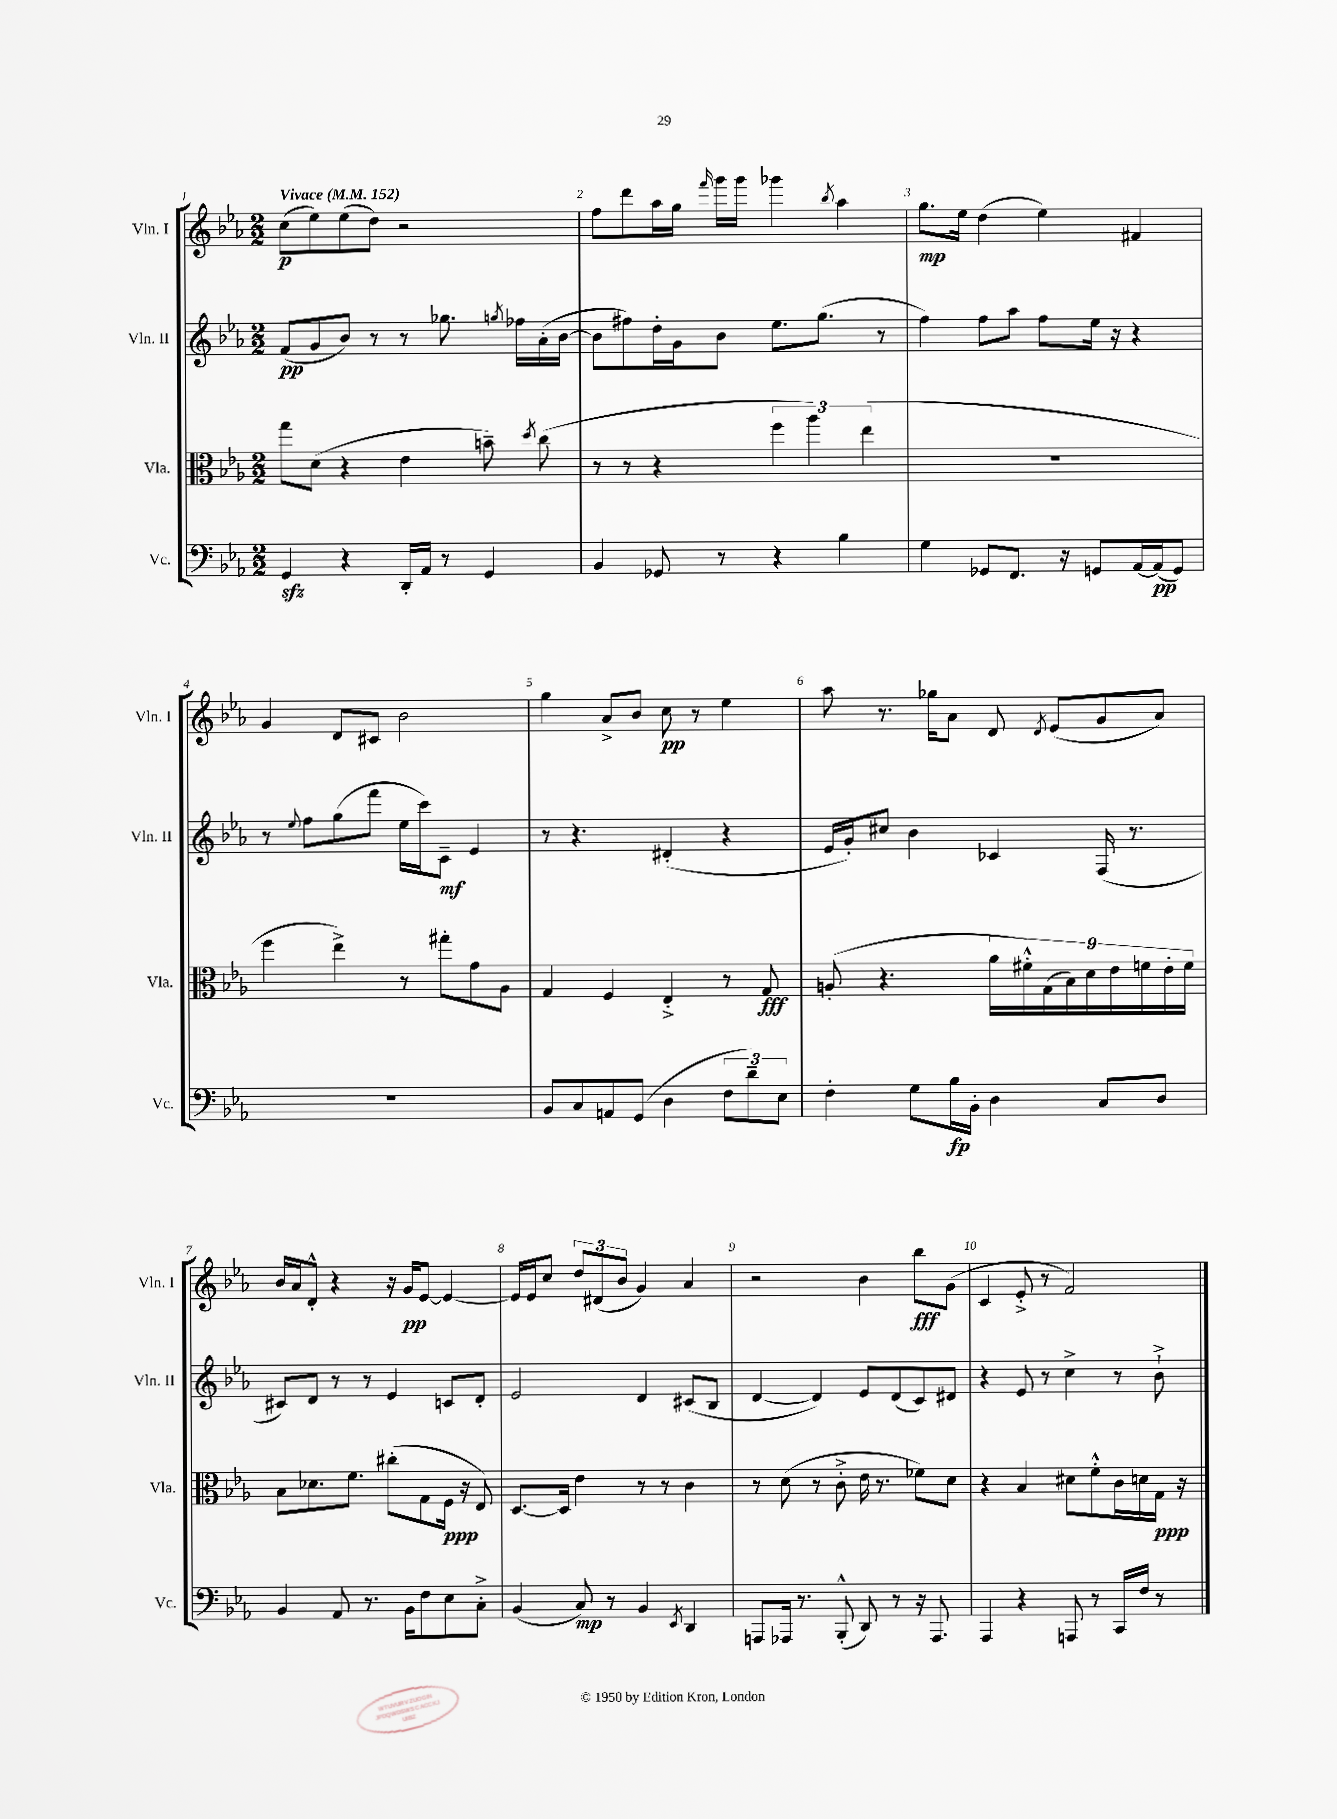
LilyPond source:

<<
\new StaffGroup <<
\new Staff = "s0" \with { instrumentName = "Vln. I" shortInstrumentName = "Vln. I" } {
    \clef treble \key ees \major \numericTimeSignature \time 2/2 \tempo "Vivace" 4 = 152
    \autoBeamOff c''8[\p( ees''8) ees''8( d''8]) r2 |
    f''8[ d'''8 aes''16 g''16] \grace { f'''16 } g'''16[ g'''16] ges'''4 \acciaccatura { bes''8 } aes''4 |
    g''8.[\mp ees''16] d''4( ees''4) fis'4 |
    g'4 d'8[ cis'8] bes'2 |
    g''4 aes'8[-> bes'8] c''8\pp r8 ees''4 |
    aes''8 r8. ges''16[ aes'8] d'8 \acciaccatura { d'8 } ees'8[( g'8 aes'8]) |
    bes'16[ aes'16 d'8]-.-^ r4 r16 g'16[\pp ees'8]~ ees'4~ |
    ees'16[ ees'16 c''8] \tuplet 3/2 { d''8[ dis'8( bes'8] } g'4) aes'4 |
    r2 bes'4 bes''8[\fff g'8]( |
    c'4 ees'8-.-> r8 f'2) \bar "|." |
}
\new Staff = "s1" \with { instrumentName = "Vln. II" shortInstrumentName = "Vln. II" } {
    \clef treble \key ees \major \numericTimeSignature \time 2/2
    \autoBeamOff f'8[\pp( g'8 bes'8]) r8 r8 ges''8. \acciaccatura { g''8 } fes''16[ aes'16-.( bes'16]~ |
    bes'8[ fis''8) d''16-. g'16 bes'8] ees''8.[ g''8.]( r8 |
    f''4) f''8[ aes''8] f''8[ ees''16] r16 r4 |
    r8 \appoggiatura { ees''8 } f''8[ g''8( f'''8] ees''16[ c'''16) c'8]--\mf ees'4 |
    r8 r4. dis'4-.( r4 |
    ees'16[ g'16-.) cis''8] bes'4 ces'4 f16( r8. |
    cis'8[) d'8] r8 r8 ees'4 c'8[ d'8]-. |
    ees'2 d'4 cis'8[( bes8] |
    d'4~ d'4) ees'8[ d'8( c'8) dis'8] |
    r4 ees'8 r8 c''4-> r8 bes'8-!-> \bar "|." |
}
\new Staff = "s2" \with { instrumentName = "Vla." shortInstrumentName = "Vla." } {
    \clef alto \key ees \major \numericTimeSignature \time 2/2
    \autoBeamOff g''8[ d'8]( r4 ees'4 b'8--) \acciaccatura { d''8 } c''8( |
    r8 r8 r4 \tuplet 3/2 { f''4 aes''4) ees''4( } |
    R1 |
    f''4 ees''4->) r8 gis''8[-. g'8 aes8] |
    g4 f4 ees4-.-> r8 g8\fff |
    a8-.( r4. \tuplet 9/8 { aes'16[ fis'16-.-^) g16( bes16) d'16 ees'16 f'16 ees'16-. f'16] } |
    bes8[ des'8. f'8.] cis''8[-.( g8 f16]\ppp r16 ees8) |
    d8.[~ d16] ees'4 r8 r8 c'4 |
    r8 d'8( r8 c'8-.-> ees'16 r8. fes'8[) d'8] |
    r4 bes4 dis'8[ f'8-.-^ c'16 d'16 g16]\ppp r16 \bar "|." |
}
\new Staff = "s3" \with { instrumentName = "Vc." shortInstrumentName = "Vc." } {
    \clef bass \key ees \major \numericTimeSignature \time 2/2
    \autoBeamOff g,4\sfz r4 d,16[-. aes,16] r8 g,4 |
    bes,4 ges,8 r8 r4 bes4 |
    g4 ges,8[ f,8.] r16 g,8[ aes,16~ aes,16\pp( g,8]) |
    R1 |
    bes,8[ c8 a,8 g,8]( d4 \tuplet 3/2 { f8[ d'8--) ees8] } |
    f4-. g8[ bes16\fp bes,16]-. d4 c8[ d8] |
    bes,4 aes,8 r8. bes,16[ f8 ees8 c8]-.-> |
    bes,4( c8\mp) r8 bes,4 \acciaccatura { ees,8 } d,4 |
    a,,8[ aes,,16] r8. bes,,8-.-^( d,8) r8 r16 aes,,8. |
    aes,,4 r4 a,,8 r8 c,16[ f16] r8 \bar "|." |
}
>>
>>
\layout { \context { \Score \override BarNumber.break-visibility = ##(#f #t #t) barNumberVisibility = #all-bar-numbers-visible } }
